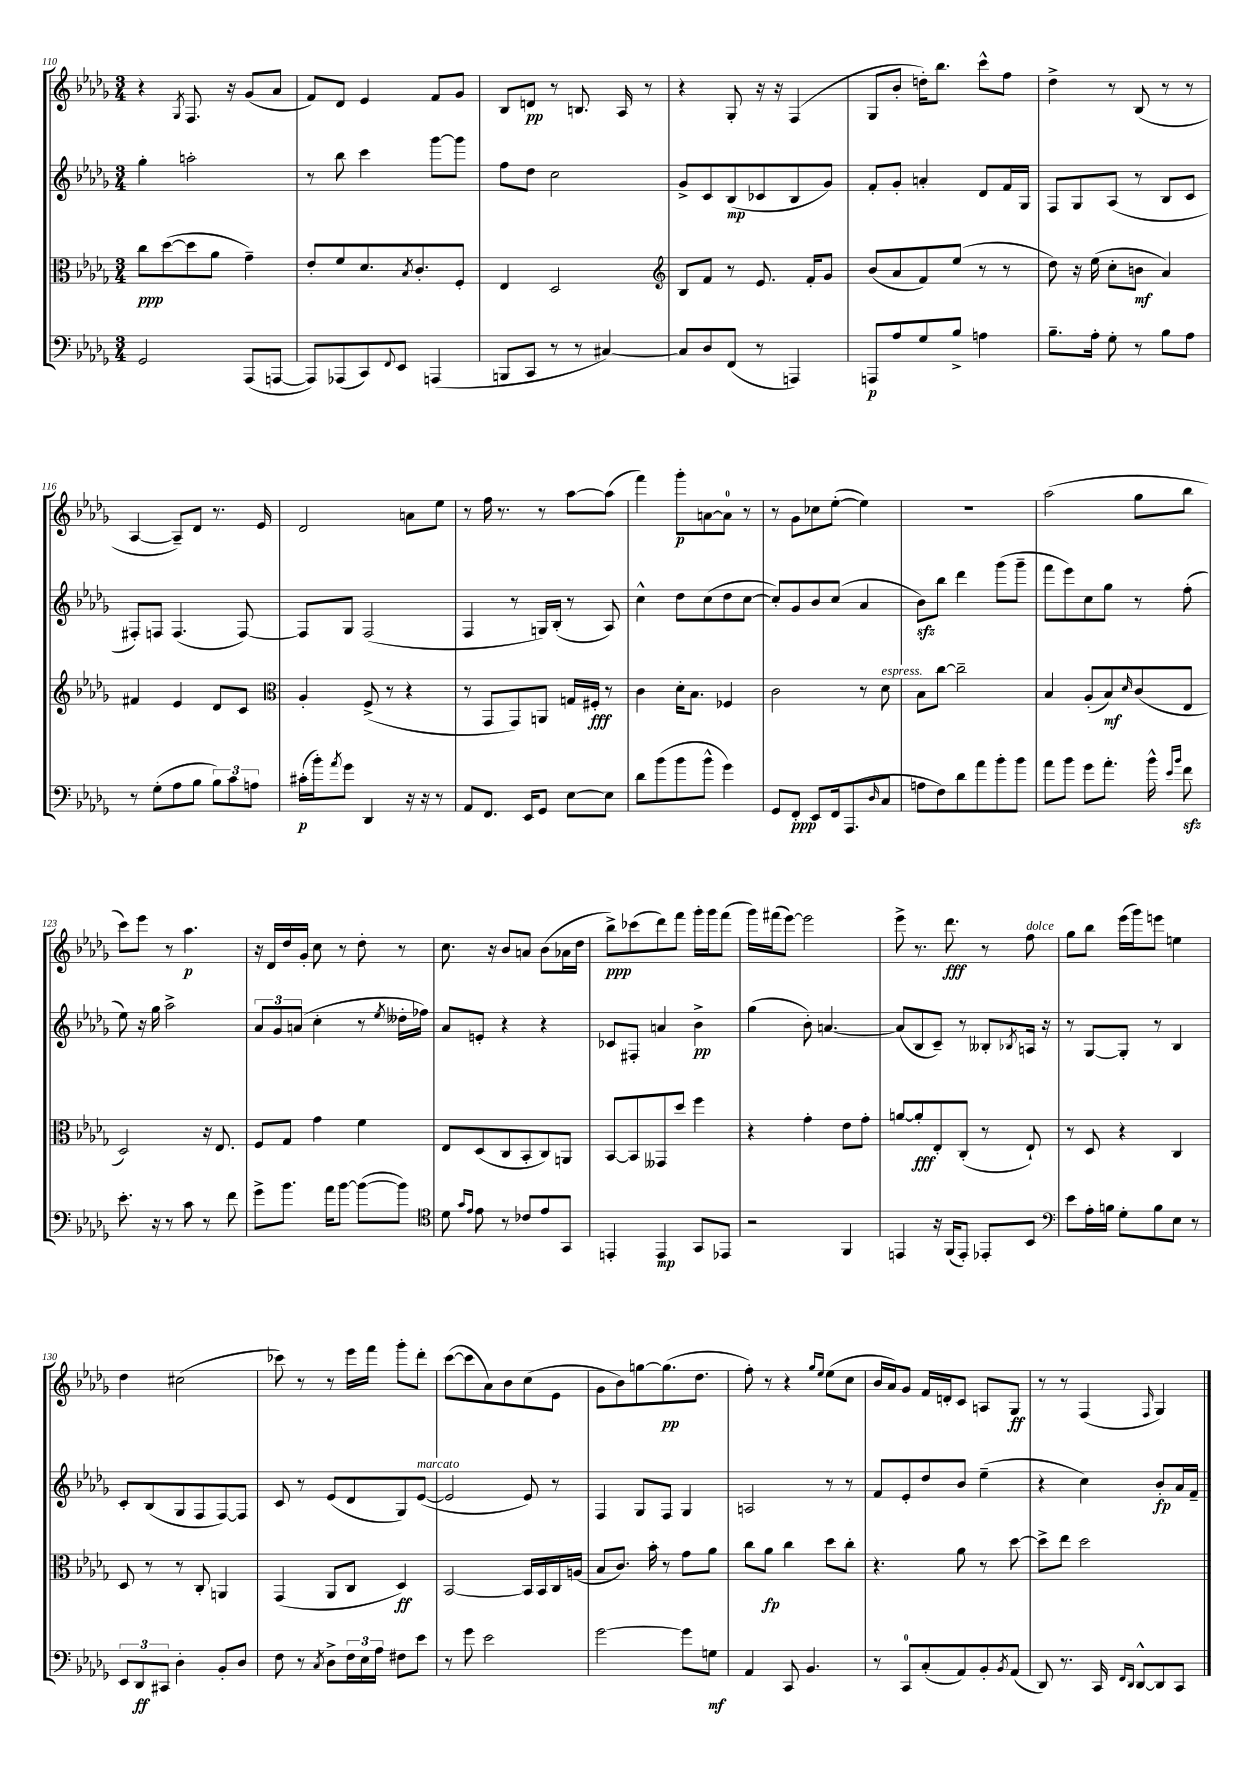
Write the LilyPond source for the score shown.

<<
\new StaffGroup <<
\new Staff = "s0" {
    \clef treble \key des \major \numericTimeSignature \time 3/4
    r4 \acciaccatura { ges8 } f8. r16 ges'8( aes'8 |
    f'8) des'8 ees'4 f'8 ges'8 |
    bes8 d'8\pp r8 b8. aes16 r8 |
    r4 ges8-. r16 r16 f4( |
    ges8 bes'8-. d''16-.) bes''8. c'''8-^ f''8 |
    des''4-> r8 bes8( r8 r8 |
    aes4~ aes8--) des'8 r8. ees'16 |
    des'2 a'8 ees''8 |
    r8 f''16 r8. r8 aes''8~ aes''8( |
    f'''4) ges'''8-.\p a'8~ a'8-0 r8 |
    r8 ges'8 ces''8 ees''8~-.( ees''4) |
    R2. |
    aes''2( ges''8 bes''8 |
    c'''8) ees'''8 r8 aes''4.\p |
    r16 des'16 des''16 ges'16-. c''8 r8 des''8-. r8 |
    c''8. r16 bes'8 a'8 bes'8( aes'16 des''16 |
    bes''8->\ppp) ces'''8( des'''8) f'''8 ges'''16-. ges'''16 f'''8( |
    ges'''16) fis'''16( ees'''8~) ees'''2 |
    ees'''8-> r8. des'''8.\fff r8 f''8^\markup { \italic "dolce" } |
    ges''8 bes''8 ees'''16( ges'''16) e'''8 e''4 |
    des''4 cis''2( |
    ces'''8) r8 r8 ees'''16 f'''16 ges'''8-. des'''8-. |
    c'''8~( c'''8 aes'8) bes'8 c''8( ees'8 |
    ges'8 bes'8) g''8~ g''8.\pp( des''8. |
    f''8-.) r8 r4 \grace { ges''16 ees''16 } ees''8( c''8 |
    bes'16 aes'16) ges'8 f'16 d'16-. c'8 a8 ges8\ff |
    r8 r8 f4( \grace { f16 } ges4) \bar "|." |
}
\new Staff = "s1" {
    \clef treble \key des \major \numericTimeSignature \time 3/4
    ges''4-. a''2-. |
    r8 bes''8 c'''4 ges'''8~ ges'''8 |
    f''8 des''8 c''2 |
    ges'8-> c'8 bes8\mp( ces'8 bes8 ges'8) |
    f'8-. ges'8-. a'4-. des'8 f'16 ges16 |
    f8 ges8 aes8( r8 bes8 c'8 |
    fis8-.) f8 f4.( f8~) |
    f8 ges8 f2( |
    f4 r8 g16) bes16-.( r8 aes8) |
    c''4-^ des''8 c''8( des''8 c''8~ |
    c''8-.) ges'8 bes'8 c''8( aes'4 |
    bes'8\sfz) bes''8 des'''4 ges'''8( ges'''8-- |
    f'''8 ees'''8) c''8 ges''8 r8 f''8-.( |
    ees''8) r16 ges''16 aes''2-> |
    \tuplet 3/2 { aes'8 ges'8 a'8( } c''4-. r8 \acciaccatura { ees''8 } deses''16-. fes''16) |
    aes'8 e'8-. r4 r4 |
    ces'8 fis8-. a'4 bes'4->\pp |
    ges''4( bes'8-.) a'4.~ |
    a'8( bes8 c'8--) r8 beses8-. \acciaccatura { bes8 } a16 r16 |
    r8 ges8~ ges8-. r8 bes4 |
    c'8-. bes8( ges8 f8 f8~) f8 |
    c'8 r8 ees'8( des'8 ges8) ees'8~^\markup { \italic "marcato" }( |
    ees'2 ees'8) r8 |
    f4 ges8 f8 ges4 |
    a2 r8 r8 |
    f'8 ees'8-. des''8 bes'8 ees''4--( |
    r4 c''4) bes'8-.\fp aes'16 f'16-- \bar "|." |
}
\new Staff = "s2" {
    \clef alto \key des \major \numericTimeSignature \time 3/4
    c''8\ppp des''8~( des''8 aes'8 ges'4--) |
    ees'8-. f'8 des'8. \acciaccatura { bes8 } c'8.-. f8-. |
    ees4 des2 |
    \clef treble bes8 f'8 r8 ees'8. f'16-. ges'8 |
    bes'8( aes'8 f'8) ees''8( r8 r8 |
    des''8) r16 ees''16( c''8-. b'8\mf aes'4) |
    fis'4 ees'4 des'8 c'8 |
    \clef alto aes4-. f8->( r8 r4 |
    r8 ges,8 ges,8) a,8 g16 fis16-.\fff r8 |
    c'4 des'16-. bes8. fes4 |
    c'2 r8 des'8^\markup { \italic "espress." } |
    bes8 c''8~ c''2-- |
    bes4 aes8-.( bes8\mf) \grace { des'16 } c'8( ees8 |
    des2) r16 ees8. |
    f8 ges8 ges'4 f'4 |
    ees8 des8( c8 bes,8-. c8) a,8 |
    bes,8~ bes,8 geses,8 des''8 f''4 |
    r4 ges'4-. ees'8 ges'8-. |
    a'8~ a'8-.\fff ees8-. c8-.( r8 ees8-!) |
    r8 des8 r4 c4 |
    des8 r8 r8 c8-. a,4 |
    ges,4( aes,8 c8 des4\ff) |
    bes,2~ bes,16 bes,16 c16 a16( |
    bes8 c'8.) bes'16-. r8 ges'8 aes'8 |
    c''8 aes'8\fp c''4 des''8 c''8-. |
    r4. aes'8 r8 des''8~ |
    des''8-> ees''8 des''2 \bar "|." |
}
\new Staff = "s3" {
    \clef bass \key des \major \numericTimeSignature \time 3/4
    ges,2 aes,,8( a,,8~ |
    a,,8) aes,,8( c,8) \appoggiatura { f,8 } ees,8 a,,4( |
    b,,8 c,8 r8 r8 cis4~) |
    cis8 des8 f,8( r8 a,,4) |
    a,,8\p aes8 ges8 bes8-> a4 |
    bes8.-- aes16-. ges8-. r8 bes8 aes8 |
    r8 ges8-.( aes8 bes8 \tuplet 3/2 { bes8) c'8 a8 } |
    cis'16-.\p( bes'16-.) \acciaccatura { aes'8 } ges'8 des,4 r16 r16 r8 |
    aes,8 f,8. ees,16 ges,8 ees8~ ees8 |
    des'8 bes'8( bes'8 bes'8-^ ges'4) |
    ges,8 f,8-.\ppp ees,8 f,16 aes,,8.( \grace { des16 } c8 |
    a8 f8) des'8 aes'8 bes'8-. bes'8 |
    aes'8 bes'8 ges'8 aes'8.-. bes'16-^ \grace { ees'16 bes'16 } f'8\sfz |
    ees'8.-. r16 r8 c'8 r8 f'8 |
    ges'8-> bes'8. aes'16 bes'8~ bes'8~( bes'8) |
    \clef tenor des'8 \grace { ges'16 ees'16 } ees'8 r8 ces'8 ees'8 ges,8 |
    e,4-. e,4\mp ges,8 ees,8 |
    r2 f,4 |
    e,4 r16 f,16( e,8-.) ees,8-. bes,8 |
    \clef bass ees'8 aes16-. b16 ges8-. b8 ees8 r8 |
    \tuplet 3/2 { ees,8 des,8\ff cis,8 } des4-. bes,8-. des8 |
    f8 r8 \acciaccatura { c8 } des8-> \tuplet 3/2 { f16 ees16 aes16 } fis8 ees'8 |
    r8 ges'8 ees'2 |
    ges'2~ ges'8 g8\mf |
    aes,4 c,8 bes,4. |
    r8 c,8-0 c8-.( aes,8) bes,8-. \acciaccatura { bes,8 } aes,8( |
    des,8) r8. c,16 \grace { f,16 des,16 } des,8~-^ des,8 c,8 \bar "|." |
}
>>
>>
\layout { \context { \Score currentBarNumber = #110 } }
